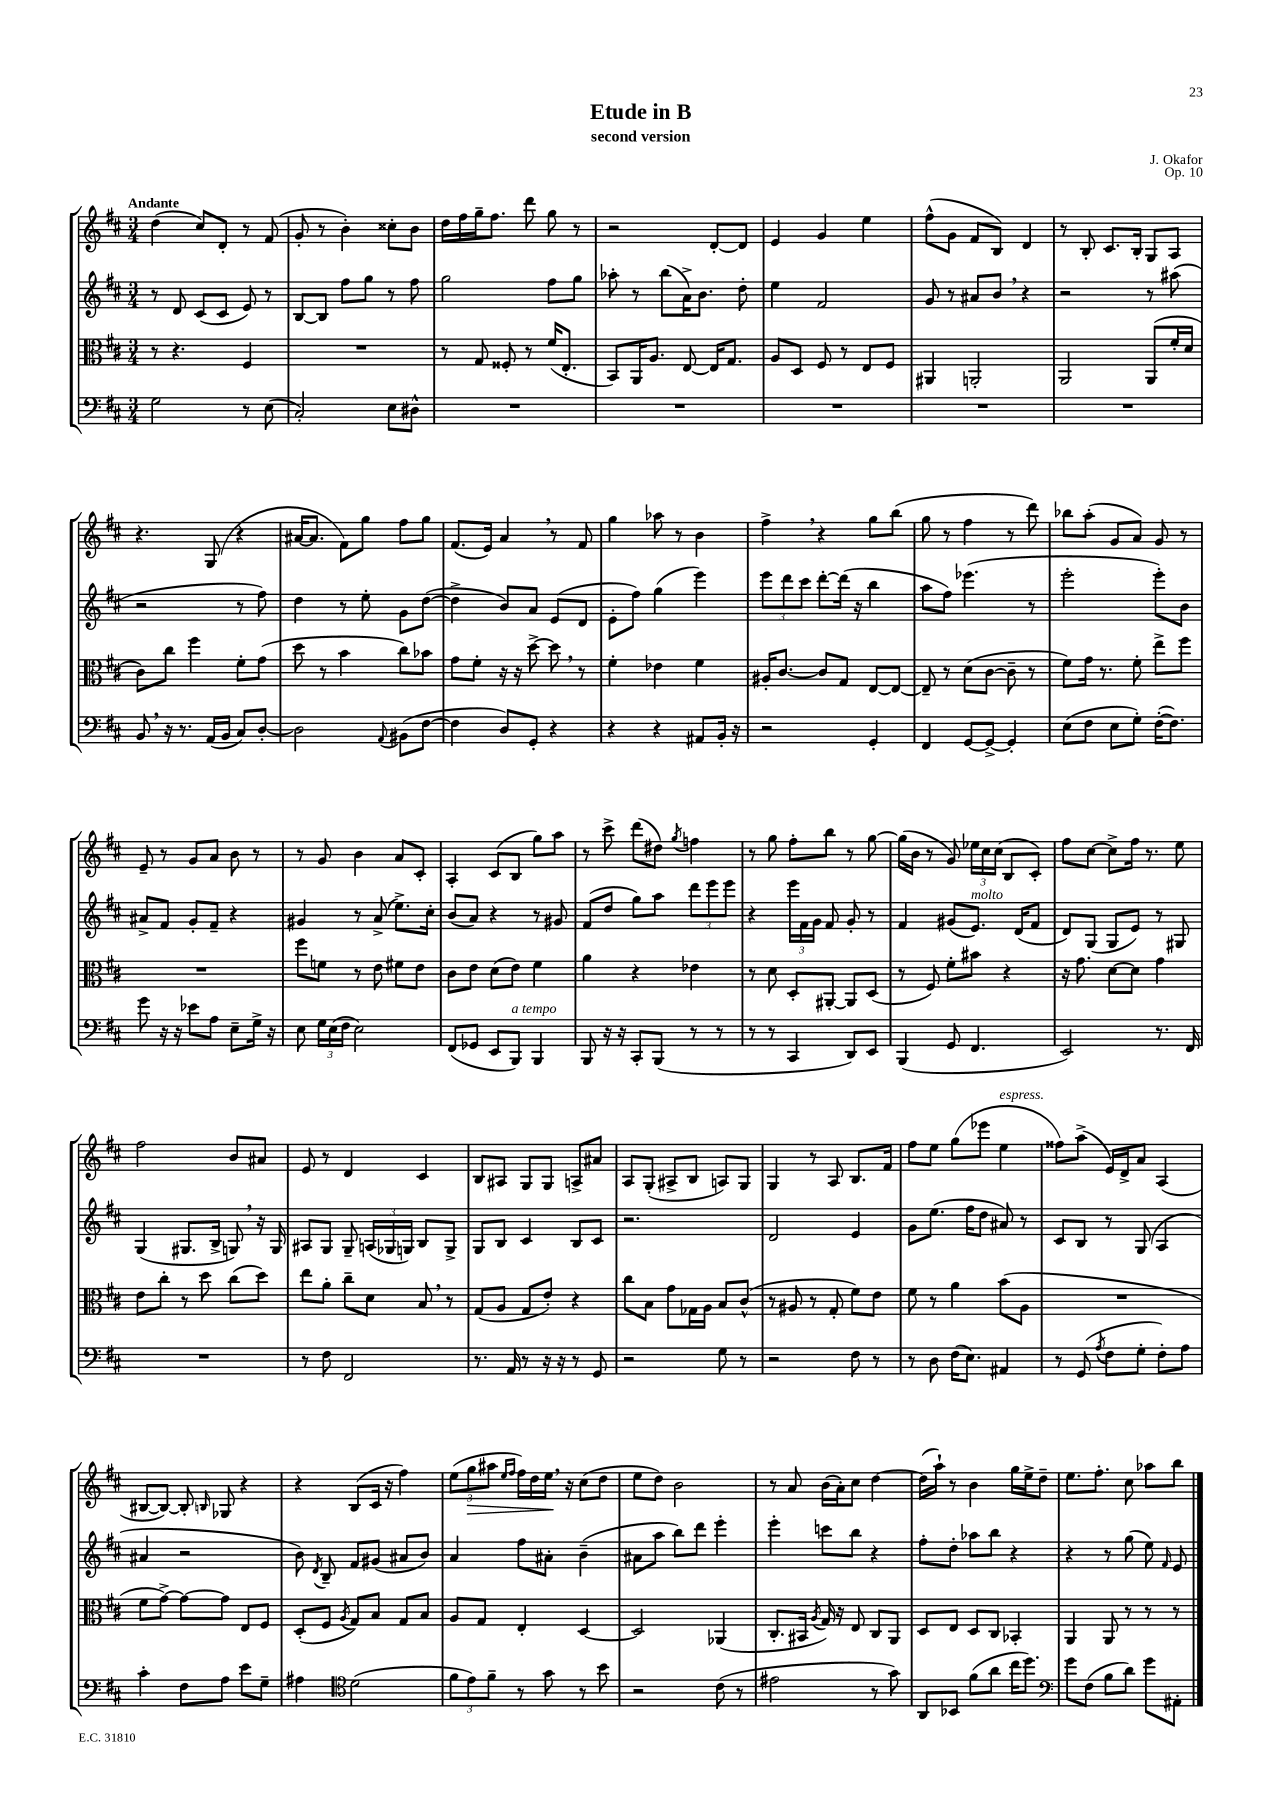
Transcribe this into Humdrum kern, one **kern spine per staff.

**kern	**kern	**kern	**kern	**dynam
*part4	*part3	*part2	*part1	*part1
*staff4	*staff3	*staff2	*staff1	*staff1
*clefF4	*clefC3	*clefG2	*clefG2	*
*k[f#c#]	*k[f#c#]	*k[f#c#]	*k[f#c#]	*
*M3/4	*M3/4	*M3/4	*M3/4	*
=1	=1	=1	=1	=1
!	!	!	!LO:TX:a:B:t=Andante	!
2G\	8r	8r	(4dd\	.
.	4.r	8d/	.	.
.	.	(8c#/L	8cc#/L)	.
.	.	8c#/J	8d'/J	.
8r	4F#/	8e/)	8r	.
(8E\	.	8r	(8f#/	.
=2	=2	=2	=2	=2
2C#'/)	2.r	[8B/L	8g'/	.
.	.	8B/J]	8r	.
.	.	8ff#\L	4b'\)	.
.	.	8gg\J	.	.
8E\L	.	8r	8cc##X'\L	.
8D#X^^\J	.	8ff#\	8b\J	.
=3	=3	=3	=3	=3
2.r	8r	2gg\	16dd\LL	.
.	.	.	16ff#\	.
.	8G/	.	16gg~\J	.
.	.	.	8.ff#\J	.
.	8F##X'/	.	.	.
.	8r	.	8ddd\	.
.	(16f#/KL	8ff#\L	8gg\	.
.	8.E'/J	.	.	.
.	.	8gg\J	8r	.
=4	=4	=4	=4	=4
2.r	8BB/L)	8aa-X'\	2r	.
.	16AA/K	8r	.	.
.	8.A/J	.	.	.
.	.	(8bb\L	.	.
.	[8E/	16a^\K)	.	.
.	.	8.b\J	.	.
.	16E/KL]	.	[8d'/L	.
.	8.G/J	.	.	.
.	.	8dd'\	8d/J]	.
=5	=5	=5	=5	=5
2.r	8A/L	4ee\	4e/	.
.	8D/J	.	.	.
.	8F#/	2f#/	4g/	.
.	8r	.	.	.
.	8E/L	.	4ee\	.
.	8F#/J	.	.	.
=6	=6	=6	=6	=6
2.r	4AA#X/	8g/	(8ff#^^\L	.
.	.	8r	8g\J	.
.	2AAn'/	8a#X/L	8f#/L	.
.	.	8b,/J	8B/J)	.
.	.	4r	4d/	.
=7	=7	=7	=7	=7
2.r	2AA/	2r	8r	.
.	.	.	8B'/	.
.	.	.	8.c#/L	.
.	.	.	16B'/Jk	.
.	(8AA/L	8r	8G/L	.
.	16f#'/L	(8aa#X\	8A/J	.
.	16d/JJ	.	.	.
!!LO:LB:g=z
=8	=8	=8	=8	=8
8BB,/	8c#\L)	2r	4.r	.
16r	8cc#\J	.	.	.
8.r	.	.	.	.
.	4ff#\	.	.	.
(16AA/LL	.	.	(8G/	.
16BB/JJ	.	.	.	.
8C#/L)	8f#'\L	8r	4r	.
[8D'/J	(8g\J	8ff#\)	.	.
=9	=9	=9	=9	=9
2D\]	8dd\	4dd\	[16a#X/KL	.
.	.	.	8.a#/J]	.
.	8r	.	.	.
.	4b\	8r	8f#\L)	.
.	.	8ee'\	8gg\J	.
8qqAA/	.	.	.	.
(8BB#X\L	8cc#\L)	8g\L	8ff#\L	.
[8F#\J	8b-X\J	([8dd\J	8gg\J	.
=10	=10	=10	=10	=10
4F#\]	8g\L	4dd^\]	(8.f#/L	.
.	8f#'\J	.	.	.
.	.	.	16e/Jk)	.
8D/L)	16r	8b/L)	4a,/	.
.	16r	.	.	.
8GG'/J	[8dd^\	8a/J	.	.
4r	8dd,\]	(8e/L	8r	.
.	8r	8d/J	8f#/	.
=11	=11	=11	=11	=11
4r	4f#'\	8e'\L	4gg\	.
.	.	8ff#\J)	.	.
4r	4e-X\	(4gg\	8aa-X\	.
.	.	.	8r	.
8AA#X/L	4f#\	4eee\)	4b\	.
16BB'/Jk	.	.	.	.
16r	.	.	.	.
=12	=12	=12	=12	=12
2r	16A#X'/KL	12eee\L	4ff#^,\	.
.	[8.c#/J	.	.	.
.	.	12ddd\	.	.
.	.	12ccc#\J	.	.
.	8c#/L]	[8ddd'\L	4r	.
.	8G/J	(16ddd\Jk]	.	.
.	.	16r	.	.
4GG'/	[8E/L	4bb\	8gg\L	.
.	8E/J_	.	(8bb\J	.
=13	=13	=13	=13	=13
4FF#/	8E~/]	8aa\L	8gg\	.
.	8r	8ff#\J)	8r	.
[8GG/L	(8d\L	(4.eee-X\	4ff#\	.
8GG^/J_	[8c#\J	.	.	.
4GG'/]	8c#~\]	.	8r	.
.	8r	8r	8ddd\)	.
=14	=14	=14	=14	=14
(8E\L	8f#\L)	2eee'\	8bb-X\L	.
8F#\J	16g\Jk	.	(8aa'\J	.
.	8.r	.	.	.
8E\L	.	.	8g/L	.
8G'\J)	8f#'\	.	8a/J)	.
([16F#'\KL	8ee^\L	8eee'\L)	8g/	.
8.F#\J])	.	.	.	.
.	8ff#\J	8b\J	8r	.
!!LO:LB:g=z
=15	=15	=15	=15	=15
8g\	2.r	8a#X^/L	8e~/	.
16r	.	8f#/J	8r	.
16r	.	.	.	.
8e-X\L	.	8g'/L	8g/L	.
8A\J	.	8f#~/J	8a/J	.
8E~\L	.	4r	8b\	.
16G^\Jk	.	.	8r	.
16r	.	.	.	.
=16	=16	=16	=16	=16
8E\	8ff#\L	4g#X/	8r	.
24G\LL	8fn\J	.	8g/	.
(24E\	.	.	.	.
24F#\JJ	.	.	.	.
2E\)	8r	8r	4b\	.
.	8e\	(8a^/	.	.
.	8f#X\L	8.ee^\L)	8a/L	.
.	8e\J	.	8c#'/J	.
.	.	16cc#'\Jk	.	.
=17	=17	=17	=17	=17
(8FF#/L	8c#\L	(8b/L	4A'/	.
8GG-X/J	8e\J	8a/J)	.	.
8EE/L	(8d\L	4r	(8c#/L	.
!LO:TX:a:i:t=a tempo	!	!	!	!
8BBB/J)	8e\J)	.	8B/J	.
4BBB/	4f#\	8r	8gg\L)	.
.	.	8g#X/	8aa\J	.
=18	=18	=18	=18	=18
8BBB/	4a\	(8f#/L	8r	.
16r	.	8dd/J	8ccc#^\	.
16r	.	.	.	.
8CC#'/L	4r	8gg\L)	(8ddd\L	.
(8BBB/J	.	8aa\J	8dd#X\J)	.
.	.	.	8qgg/	.
8r	4e-X\	12ddd\L	4ffn\	.
.	.	12eee\	.	.
8r	.	.	.	.
.	.	12eee\J	.	.
=19	=19	=19	=19	=19
8r	8r	4r	8r	.
8r	8d\	.	8gg\	.
4CC#/	8D'/L	24eee\LL	8ff#'\L	.
.	.	24f#\	.	.
.	.	24g\JJ	.	.
.	[8AA#X'/J	8f#/	8bb\J	.
8DD/L)	8AA#/L]	8g'/	8r	.
8EE/J	(8D/J	8r	[8gg\	.
=20	=20	=20	=20	=20
(4BBB/	8r	4f#/	(16gg\LL]	.
.	.	.	16b\JJ	.
.	8F#/)	.	8r	.
8GG/	8f#'\L	(8g#X/L	8g/)	.
!	!	!LO:TX:a:i:t=molto	!	!
4.FF#/	8b#X\J	8.e/J)	24ee-X\LL	.
.	.	.	24cc#\	.
.	.	.	(24cc#\JJ	.
.	4r	.	8B/L	.
.	.	(16d/KL	.	.
.	.	8f#/J	8c#'/J)	.
=21	=21	=21	=21	=21
2EE/)	16r	8d/L)	8ff#\L	.
.	8.g\	.	.	.
.	.	(8G/J	[8cc#\J	.
.	[8d\L	8G/L	8cc#^\L]	.
.	8d\J]	8e/J)	16ff#\Jk	.
.	.	.	8.r	.
8.r	4g\	8r	.	.
.	.	8G#X/	8ee\	.
16FF#/	.	.	.	.
!!LO:LB:g=z
=22	=22	=22	=22	=22
2.r	8e\L	(4G/	2ff#\	.
.	8cc#'\J	.	.	.
.	8r	8.G#X/L	.	.
.	8dd\	.	.	.
.	.	16B^/Jk	.	.
.	(8cc#\L	8Gn,/)	8b/L	.
.	8dd\J)	16r	8a#X/J	.
.	.	16G/	.	.
=23	=23	=23	=23	=23
8r	8ee\L	8A#X/L	8e/	.
8F#\	8a'\J	8G/J	8r	.
2FF#/	8cc#~\L	8G~/	4d/	.
.	8d\J	(24An/LL	.	.
.	.	24G-X/	.	.
.	.	24Gn/JJ)	.	.
.	8B,/	8B/L	4c#/	.
.	8r	8G^/J	.	.
=24	=24	=24	=24	=24
8.r	(8G/L	8G/L	8B/L	.
.	8A/J	8B/J	8A#X/J	.
16AA/	.	.	.	.
8r	8G/L	4c#/	8G/L	.
16r	8e'/J)	.	8G/J	.
16r	.	.	.	.
8r	4r	8B/L	8An^/L	.
8GG/	.	8c#/J	8a#X/J	.
=25	=25	=25	=25	=25
2r	8cc#\L	2.r	8A/L	.
.	8B\J	.	(8G'/J	.
.	8g\L	.	8A#X^/L	.
.	16G-X\L	.	8B/J	.
.	16A\JJ	.	.	.
8G\	8B/L	.	8An/L)	.
8r	(8c#^^/J	.	8G/J	.
=26	=26	=26	=26	=26
2r	8r	2d/	4G/	.
.	8A#X/	.	.	.
.	8r	.	8r	.
.	8G'/	.	8A/	.
8F#\	8f#\L)	4e/	8.B/L	.
8r	8e\J	.	.	.
.	.	.	16f#/Jk	.
=27	=27	=27	=27	=27
8r	8f#\	8g\L	8ff#\L	.
8D\	8r	(8.ee\J	8ee\J	.
(16F#\KL	4a\	.	(8gg\L	.
8.E\J)	.	16ff#\KL	.	.
.	.	8dd\J	8eee-X\J	.
!	!	!	!LO:TX:a:i:t=espress.	!
4AA#X/	(8b\L	8a#X/)	4ee\	.
.	8A\J	8r	.	.
=28	=28	=28	=28	=28
8r	2.r	8c#/L	8ff##X\L)	.
(8GG/	.	8B/J	(8aa^\J	.
8qA/	.	.	.	.
8F#\L	.	8r	16e/LL)	.
.	.	.	16d^/J	.
8G'\J	.	(8G/	8a/J	.
8F#'\L)	.	4A/	(4A/	.
8A\J	.	.	.	.
!!LO:LB:g=z
=29	=29	=29	=29	=29
4c#'\	8f#\L	4a#X/	[8B#X/L	.
.	[8g^\J)	.	8B#/J_)	.
8F#\L	8g\L_	2r	8B#'/]	.
.	.	.	16qqBn/	.
8A\J	8g\J]	.	8G-X/	.
8e\L	8E/L	.	4r	.
8G~\J	8F#/J	.	.	.
=30	=30	=30	=30	=30
4A#X\	(8D'/L	8b\)	4r	.
.	.	8qd/	.	.
.	8F#/J	8B~/	.	.
*clefC4	*	*	*	*
.	8qA/	.	.	.
(2d\	8G/L)	8f#/L	(8B/L	.
.	8B/J	(8g#X/J	16c#/Jk	.
.	.	.	16r	.
.	8G/L	8a#X/L	4ff#\)	.
.	8B/J	8b/J)	.	.
=31	=31	=31	=31	=31
12f#\L	8A/L	4a/	(12ee\L	.
!	!	!	!	!LO:HP:b
12e\)	.	.	12gg\	>
.	8G/J	.	.	.
12f#~\J	.	.	12aa#X\J	.
.	.	.	16qqee/LL	.
.	.	.	16qqff#/JJ	.
8r	4E'/	8ff#\L	16ff#\LL)	.
.	.	.	16dd\	.
8g\	.	8a#X'\J	16ee,\JJ	.
.	.	.	16r	]
8r	[4D/	(4b~\	(8cc#\L	.
8b\	.	.	8dd\J	.
=32	=32	=32	=32	=32
2r	2D/]	8a#X\L	8ee\L	.
.	.	8aa\J	8dd\J)	.
.	.	8bb\L)	2b\	.
.	.	8ddd\J	.	.
(8c#\	(4AA-X/	4eee'\	.	.
8r	.	.	.	.
=33	=33	=33	=33	=33
2e#X\	8.C#'/L	4eee'\	8r	.
.	.	.	8a/	.
.	16BB#X/Jk	.	.	.
.	8qA/	.	.	.
.	16G/)	8cccn\L	(16b\LL	.
.	16r	.	16a'\J)	.
.	8E/	8bb\J	8cc#\J	.
8r	8C#/L	4r	[4dd\	.
8g\)	8AA/J	.	.	.
=34	=34	=34	=34	=34
8AA/L	8D/L	8ff#'\L	(16dd\LL]	.
.	.	.	16aa`\JJ)	.
8BB-X/J	8E/J	8dd'\J	8r	.
(8f#\L	8D/L	8aa-X\L	4b\	.
8a\J	8C#/J	8bb\J	.	.
16cc#\KL	4BB-X'/	4r	16gg\LL	.
8.dd\J)	.	.	16ee^\J	.
.	.	.	8dd~\J	.
=35	=35	=35	=35	=35
*clefF4	*	*	*	*
8g\L	4AA/	4r	8.ee\L	.
(8F#\J	.	.	.	.
.	.	.	8.ff#'\J	.
8B\L	8AA/	8r	.	.
8d\J)	8r	(8gg\	8cc#\	.
8g\L	8r	8ee\)	8aa-X\L	.
.	.	16qqf#/	.	.
8AA#X'\J	8r	8e/	8bb\J	.
==	==	==	==	==
*-	*-	*-	*-	*-
